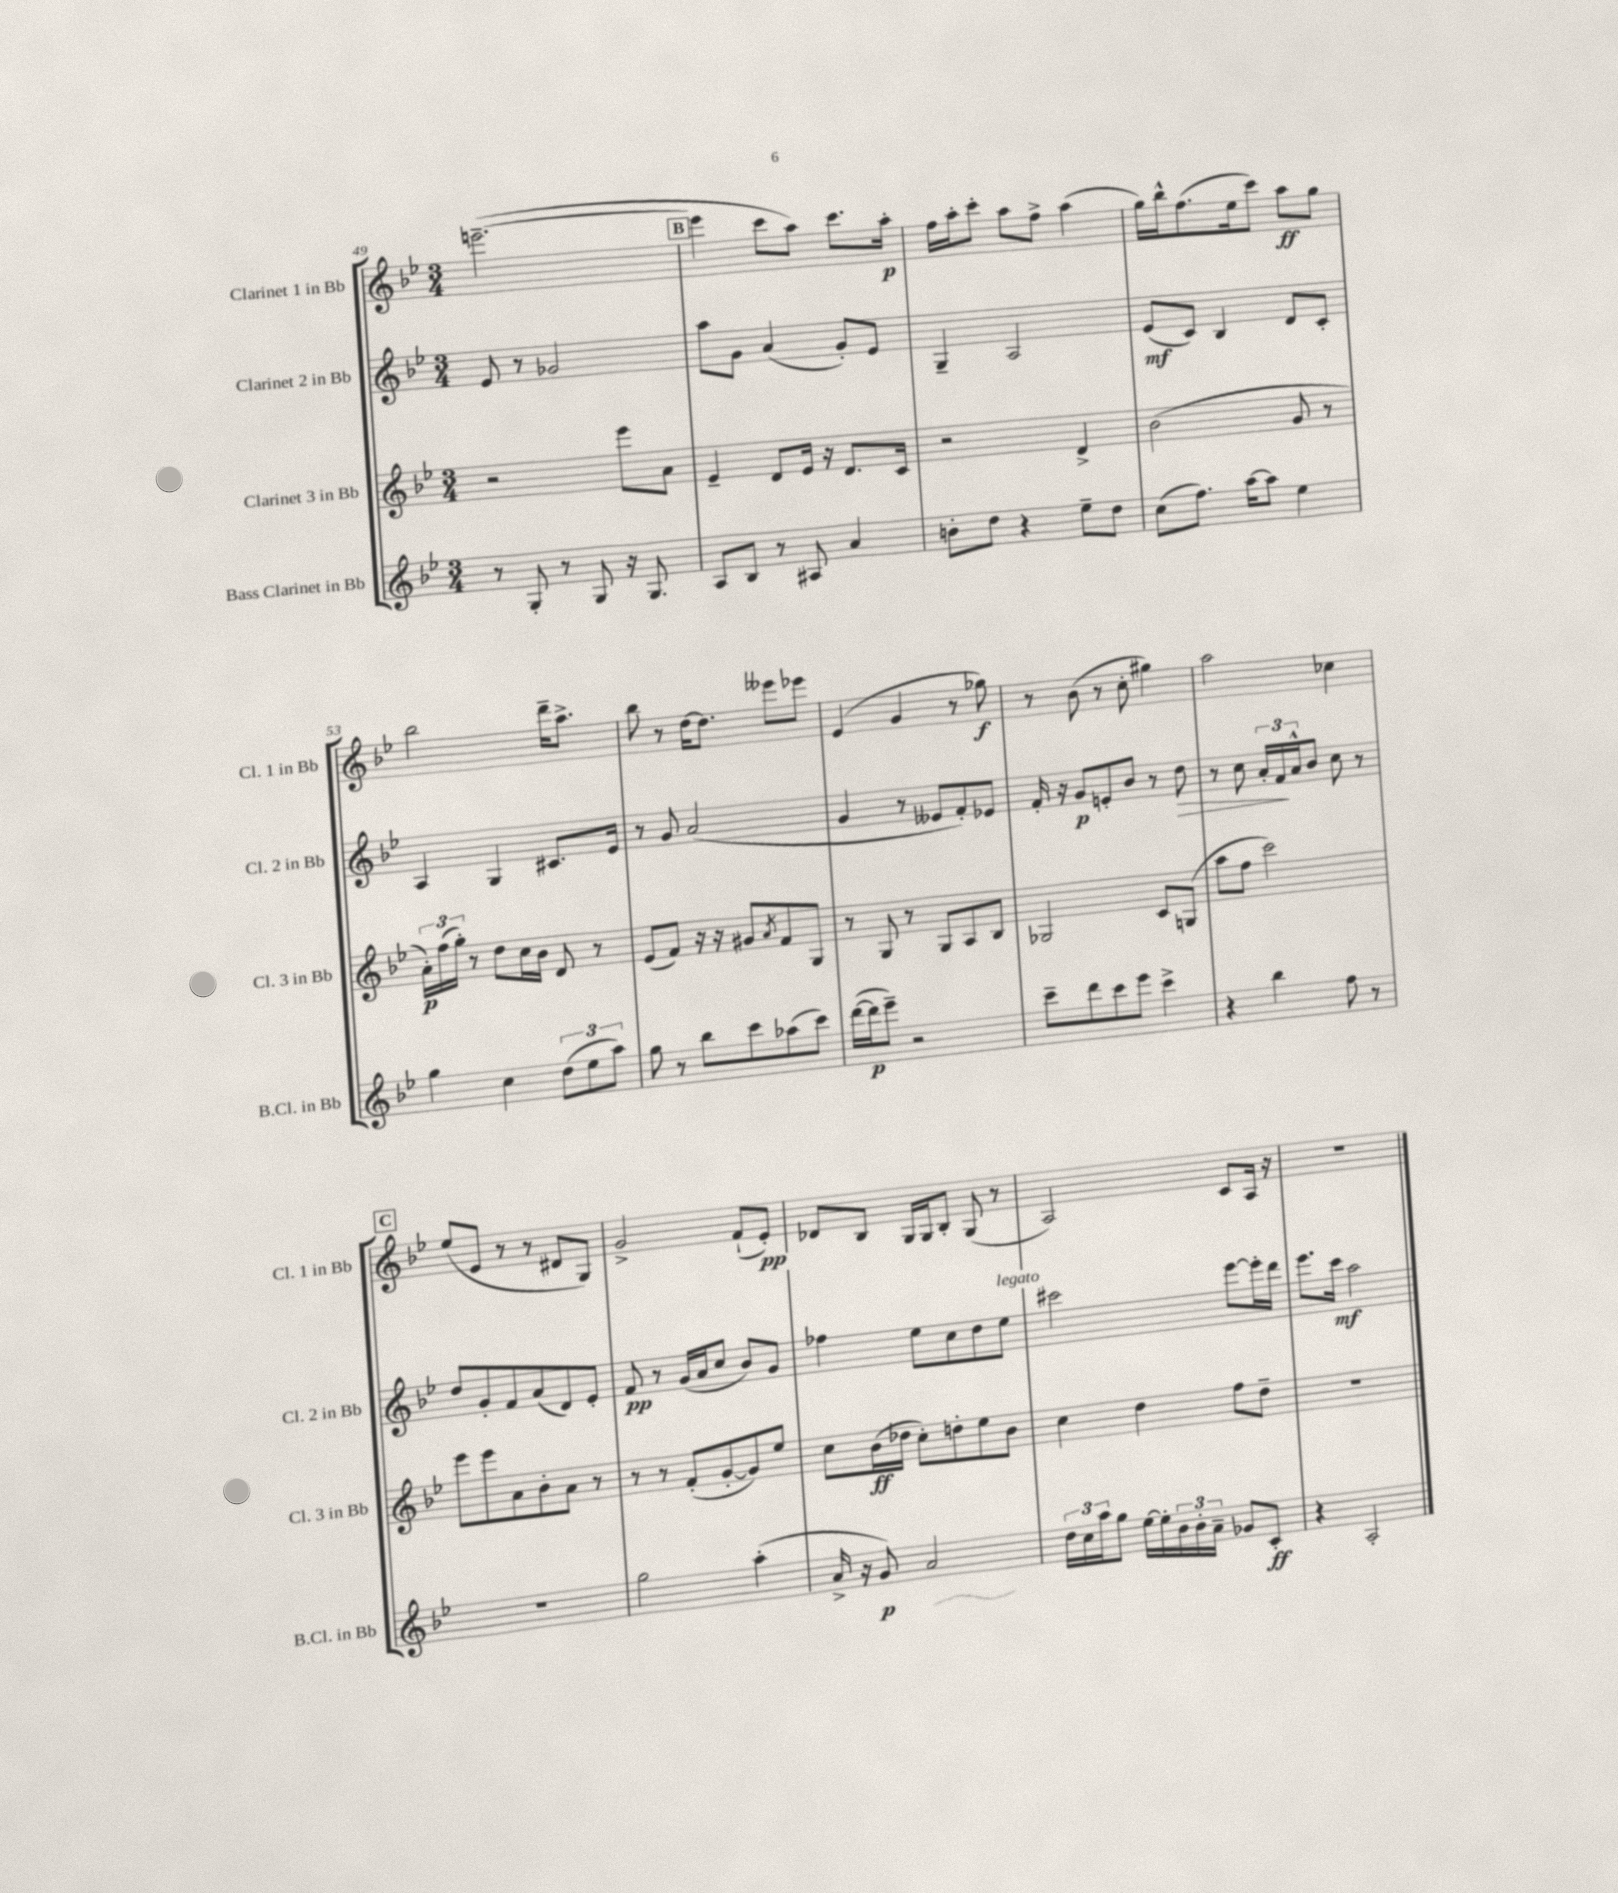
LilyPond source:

<<
\new StaffGroup <<
\new Staff = "s0" \with { instrumentName = "Clarinet 1 in Bb" shortInstrumentName = "Cl. 1 in Bb" } {
    \clef treble \key bes \major \numericTimeSignature \time 3/4
    e'''2.~--( |
    \mark \markup { \box "B" } e'''4 c'''8 a''8) c'''8. a''16-.\p |
    f''16 a''16-. c'''8-. a''8 f''8-> a''4( |
    g''16) bes''16-^ f''8.( ees''16 c'''8) a''8\ff g''8 |
    bes''2 d'''16-- a''8.-> |
    bes''8 r8 d''16~ d''8. eeses'''8 ees'''8 |
    ees'4( g'4 r8 ges''8\f) |
    r8 bes'8( r8 c''8-. gis''4) |
    a''2 ces''4 |
    \mark \markup { \box "C" } ees''8( ees'8 r8 r8 dis'8 g8) |
    g'2-> f'8-!( ees'8-.\pp) |
    des'8 bes8 g16 g16 bes8-. g8( r8 |
    a2) c'8 a16 r16 |
    R2. \bar "|." |
}
\new Staff = "s1" \with { instrumentName = "Clarinet 2 in Bb" shortInstrumentName = "Cl. 2 in Bb" } {
    \clef treble \key bes \major \numericTimeSignature \time 3/4
    ees'8 r8 ges'2 |
    \mark \markup { \box "B" } a''8 g'8 a'4( g'8-.) ees'8 |
    g4-- a2 |
    ees'8\mf( c'8) bes4 d'8 c'8-. |
    a4 g4 cis'8. ees'16 |
    r8 g'8 a'2( |
    g'4 r8 eeses'8 f'8-.) ees'8 |
    f'16-. r16 g'8\p e'8-. bes'8 r8 d''8\> |
    r8 c''8 \tuplet 3/2 { a'16-. f'16\! a'16-^ } bes'8 c''8 r8 |
    \mark \markup { \box "C" } d''8 g'8-. f'8 a'8( d'8) ees'8-. |
    f'8\pp r8 g'16( a'16 c''8 bes'8) g'8 |
    fes''4 ees''8 c''8 d''8 ees''8^\markup { \italic "legato" } |
    cis'''2 ees'''8~ ees'''16-. d'''16 |
    ees'''8. c'''16\mf a''2 \bar "|." |
}
\new Staff = "s2" \with { instrumentName = "Clarinet 3 in Bb" shortInstrumentName = "Cl. 3 in Bb" } {
    \clef treble \key bes \major \numericTimeSignature \time 3/4
    r2 ees'''8 a'8 |
    \mark \markup { \box "B" } ees'4-- d'8 ees'16 r16 d'8. c'16 |
    r2 d'4-> |
    bes'2( g'8 r8 |
    \tuplet 3/2 { a'16-.\p) f''16( g''16-.) } r8 d''8 c''16 bes'16 d'8 r8 |
    ees'8( f'8) r16 r16 gis'8 \acciaccatura { a'8 } f'8 g8 |
    r8 g8 r8 g8 a8 bes8 |
    ges2 c'8 g8( |
    a''8 f''8 c'''2) |
    \mark \markup { \box "C" } ees'''8 ees'''8 a'8 bes'8-. a'8 r8 |
    r8 r8 f'8-.( g'8~-. g'8) ees''8 |
    c''8 bes'16\ff( des''16 c''8-.) d''8-. ees''8 bes'8 |
    c''4 d''4 f''8 d''8-- |
    R2. \bar "|." |
}
\new Staff = "s3" \with { instrumentName = "Bass Clarinet in Bb" shortInstrumentName = "B.Cl. in Bb" } {
    \clef treble \key bes \major \numericTimeSignature \time 3/4
    r8 g8-. r8 g8 r16 g8. |
    \mark \markup { \box "B" } a8 bes8 r8 ais8 a'4 |
    b'8-. d''8 r4 ees''8-- d''8 |
    c''8( f''8.) a''16~ a''8 ees''4 |
    g''4 c''4 \tuplet 3/2 { d''8( ees''8 a''8) } |
    g''8 r8 bes''8 c'''8 aes''8( c'''8) |
    d'''16~( d'''16\p ees'''8--) r2 |
    c'''8-- d'''8 c'''8 ees'''8 c'''4-> |
    r4 bes''4 f''8 r8 |
    \mark \markup { \box "C" } R2. |
    g''2 a''4-.( |
    a'16-> r16 g'8\p) a'2 |
    \tuplet 3/2 { d''16 c''16 a''16 } g''8 ees''16~ ees''16-. \tuplet 3/2 { bes'16 bes'16-. a'16-- } ges'8 c'8-.\ff |
    r4 a2-. \bar "|." |
}
>>
>>
\layout { \context { \Score currentBarNumber = #49 } }
